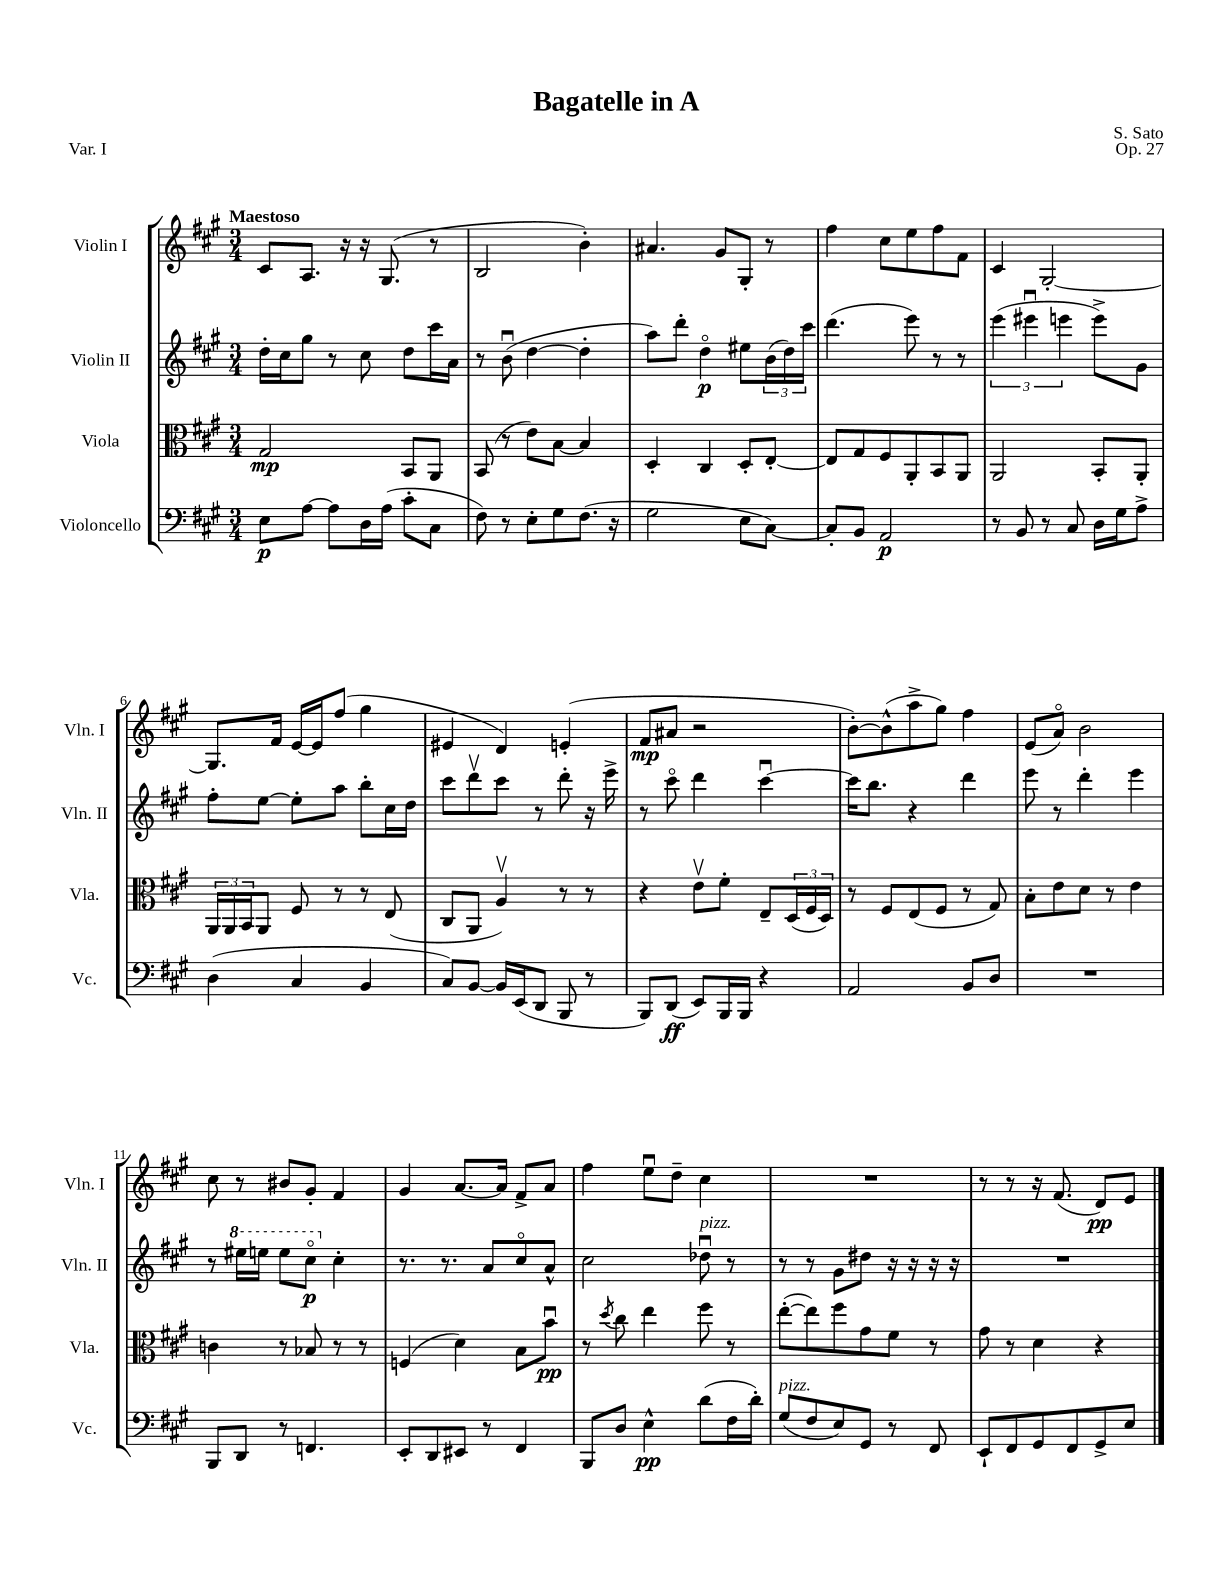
\header { title = "Bagatelle in A" composer = "S. Sato" opus = "Op. 27" piece = "Var. I" }
<<
\new StaffGroup <<
\new Staff = "s0" \with { instrumentName = "Violin I" shortInstrumentName = "Vln. I" } {
    \clef treble \key a \major \numericTimeSignature \time 3/4 \tempo "Maestoso"
    cis'8 a8. r16 r16 gis8.( r8 |
    b2 b'4-.) |
    ais'4. gis'8 gis8-. r8 |
    fis''4 cis''8 e''8 fis''8 fis'8 |
    cis'4 gis2~-. |
    gis8. fis'16 e'16~ e'16 fis''8( gis''4 |
    eis'4 d'4) e'4-.( |
    fis'8\mp ais'8 r2 |
    b'8~-.) b'8-^( a''8-> gis''8) fis''4 |
    e'8( a'8\flageolet) b'2 |
    cis''8 r8 bis'8 gis'8-. fis'4 |
    gis'4 a'8.~ a'16 fis'8-> a'8 |
    fis''4 e''8\downbow d''8-- cis''4 |
    R2. |
    r8 r8 r16 fis'8.( d'8\pp) e'8 \bar "|." |
}
\new Staff = "s1" \with { instrumentName = "Violin II" shortInstrumentName = "Vln. II" } {
    \clef treble \key a \major \numericTimeSignature \time 3/4
    d''16-. cis''16 gis''8 r8 cis''8 d''8 cis'''16 a'16 |
    r8 b'8\downbow( d''4~ d''4-. |
    a''8) d'''8-. d''4\flageolet\p eis''8 \tuplet 3/2 { b'16( d''16) cis'''16 } |
    d'''4.( e'''8) r8 r8 |
    \tuplet 3/2 { e'''4( eis'''4\downbow e'''4 } e'''8->) gis'8 |
    fis''8-. e''8~ e''8-. a''8 b''8-. cis''16 d''16 |
    cis'''8 d'''8\upbow cis'''8 r8 d'''8-. r16 e'''16-> |
    r8 cis'''8\flageolet d'''4 cis'''4~\downbow |
    cis'''16 b''8. r4 d'''4 |
    e'''8 r8 d'''4-. e'''4 |
    r8 \ottava #1 eis'''16 e'''16 e'''8 cis'''8\flageolet\p \ottava #0 cis''4-. |
    r8. r8. a'8 cis''8\flageolet a'8-^ |
    cis''2 des''8\downbow^\markup { \italic "pizz." } r8 |
    r8 r8 gis'8 dis''8 r16 r16 r16 r16 |
    R2. \bar "|." |
}
\new Staff = "s2" \with { instrumentName = "Viola" shortInstrumentName = "Vla." } {
    \clef alto \key a \major \numericTimeSignature \time 3/4
    gis2\mp b,8 a,8 |
    b,8( r8 e'8) b8~ b4 |
    d4-. cis4 d8-. e8~-. |
    e8 gis8 fis8 a,8-. b,8 a,8 |
    a,2 b,8-. a,8-. |
    \tuplet 3/2 { a,16 a,16 b,16 } a,8 fis8 r8 r8 e8( |
    cis8 a,8 a4\upbow) r8 r8 |
    r4 e'8\upbow fis'8-. e8-- \tuplet 3/2 { d16( fis16 d16) } |
    r8 fis8 e8( fis8 r8 gis8) |
    b8-. e'8 d'8 r8 e'4 |
    c'4 r8 bes8 r8 r8 |
    f4( d'4) b8 b'8\downbow\pp |
    r8 \acciaccatura { d''8 } cis''8 e''4 fis''8 r8 |
    e''8~-.( e''8) fis''8 gis'8 fis'8 r8 |
    gis'8 r8 d'4 r4 \bar "|." |
}
\new Staff = "s3" \with { instrumentName = "Violoncello" shortInstrumentName = "Vc." } {
    \clef bass \key a \major \numericTimeSignature \time 3/4
    e8\p a8~ a8 d16 a16( cis'8-. cis8 |
    fis8) r8 e8-. gis8 fis8.( r16 |
    gis2 e8 cis8~) |
    cis8-. b,8 a,2\p |
    r8 b,8 r8 cis8 d16 gis16 a8-> |
    d4( cis4 b,4 |
    cis8) b,8~ b,16 e,16( d,8 b,,8 r8 |
    b,,8) d,8\ff( e,8) b,,16 b,,16 r4 |
    a,2 b,8 d8 |
    R2. |
    b,,8 d,8 r8 f,4. |
    e,8-. d,8 eis,8 r8 fis,4 |
    b,,8 d8 e4-^\pp d'8( fis16 d'16-.) |
    gis8^\markup { \italic "pizz." }( fis8 e8) gis,8 r8 fis,8 |
    e,8-! fis,8 gis,8 fis,8 gis,8-> e8 \bar "|." |
}
>>
>>
